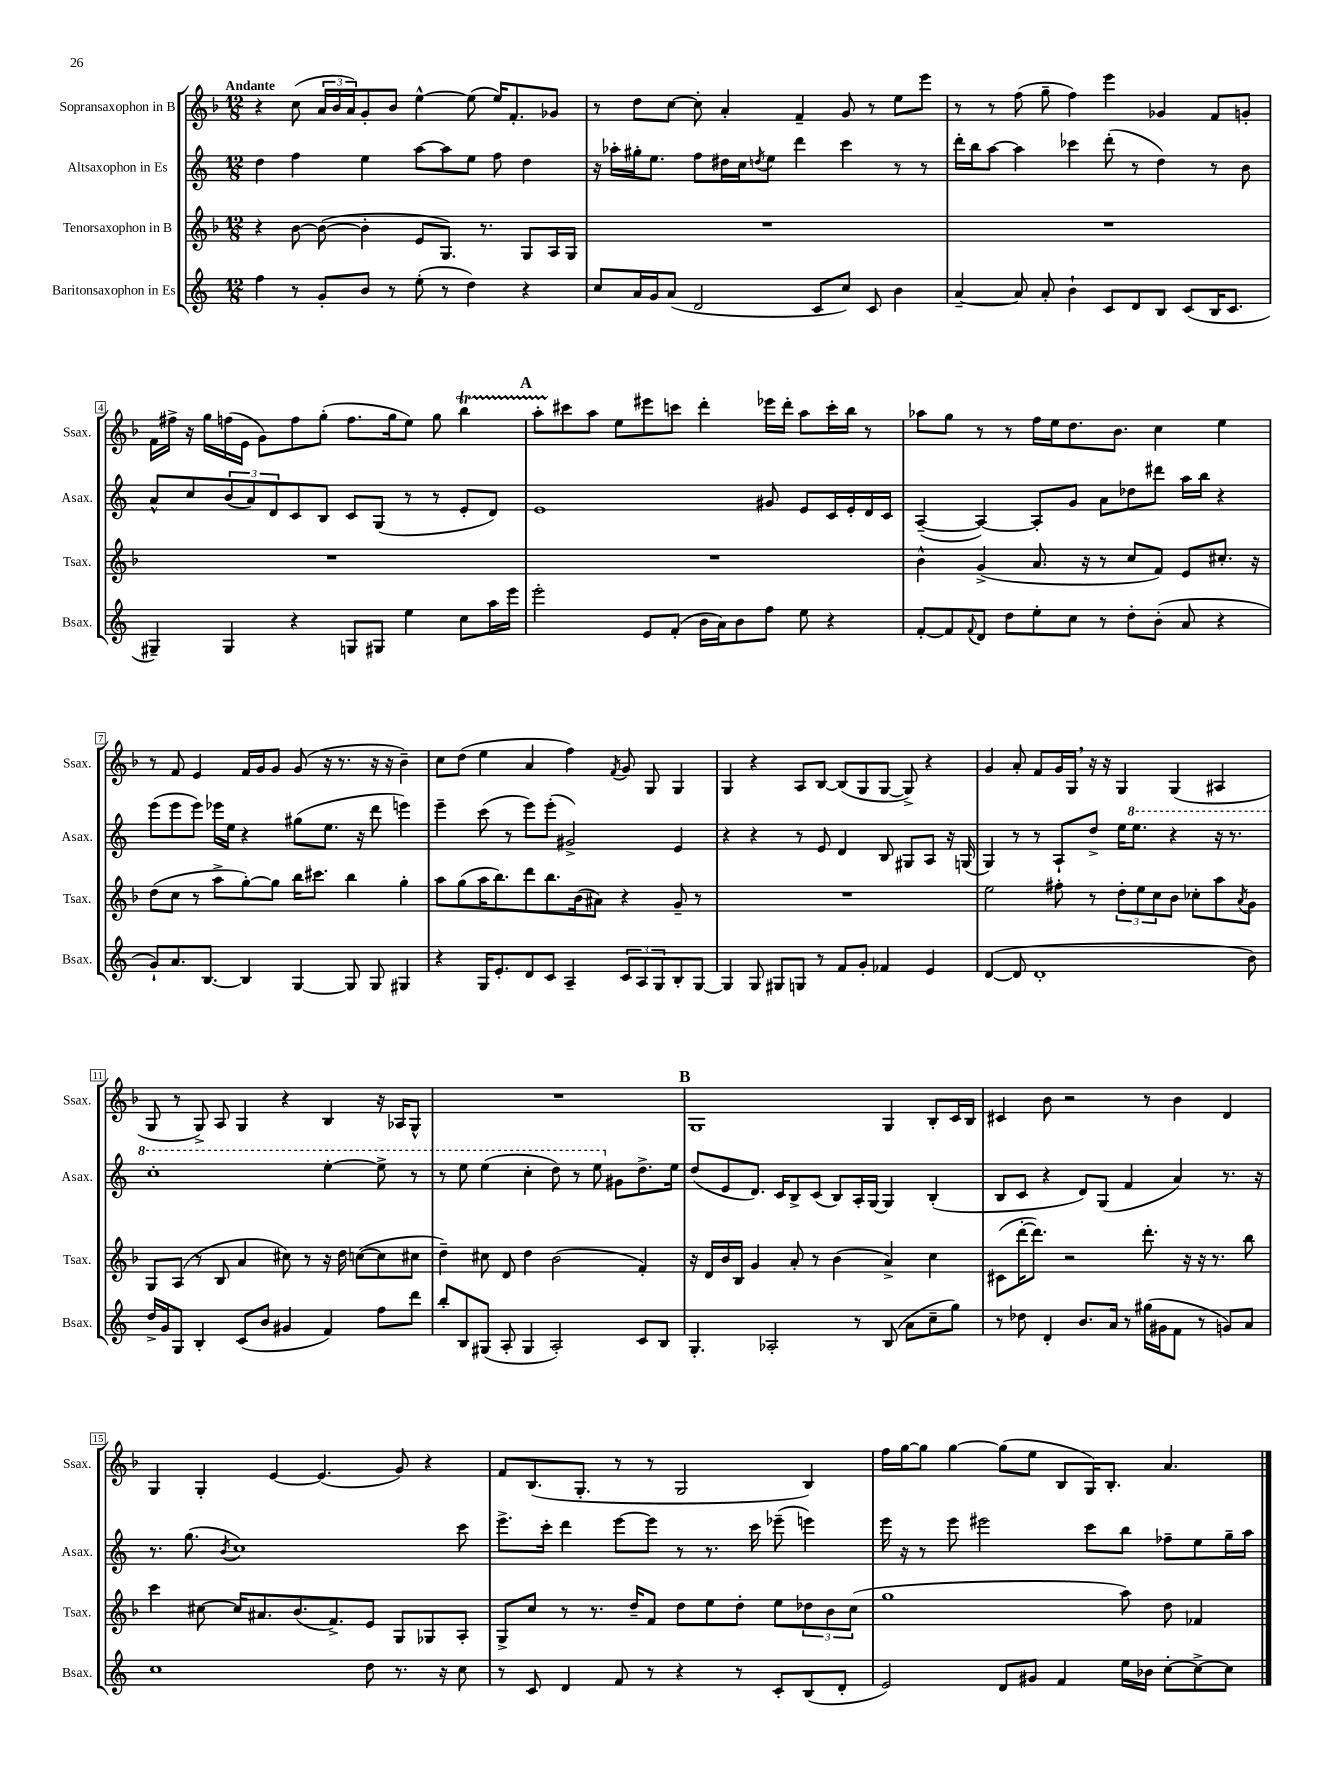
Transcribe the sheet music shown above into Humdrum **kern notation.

**kern	**kern	**kern	**kern
*staff4	*staff3	*staff2	*staff1
*clefG2	*clefG2	*clefG2	*clefG2
*k[]	*k[b-]	*k[]	*k[b-]
*M12/8	*M12/8	*M12/8	*M12/8
4ff\	4r	4dd\	4r
8r	[8b-\	4ff\	(8cc\
8g'/L	(8b-\_	.	24a/LL
.	.	.	24b-/
.	.	.	24a/J)
8b/J	4b-'\]	4ee\	8g'/
8r	.	.	8b-/J
(8ee'\	8e/L	[8aa\L	[4ee^^\
8r	8.G/J)	8aa\]	.
4dd\)	.	8ee\J	(8ee\]
.	8.r	.	.
.	.	8ff\	16ee/LK)
.	.	.	8.f'/
4r	8G/L	4dd\	.
.	16A/L	.	8g-/J
.	16G/JJ	.	.
=	=	=	=
8cc/L	1.r	16r	8r
.	.	16aa-'\LL	.
16a/L	.	16gg#'\J	8dd\L
16g/J	.	8.ee\J	.
(8a/J	.	.	[8cc\J
2d/	.	8ff\L	8cc'\]
.	.	16dd#\L	4a'/
.	.	16cc\J	.
.	.	8qdd/	.
.	.	8ee\J	.
.	.	4ddd\	4f~/
8c/L	.	.	.
8cc/J)	.	4ccc\	8g/
8c/	.	.	8r
4b\	.	8r	8ee\L
.	.	8r	8eee\J
=	=	=	=
[4a~/	1.r	16ddd'\LL	8r
.	.	16bb\J	.
.	.	[8aa\J	8r
8a/]	.	4aa\]	(8ff\
8a'/	.	.	8gg~\
4b`\	.	4ccc-\	4ff\)
8c/L	.	(8ddd'\	4eee\
8d/	.	8r	.
8B/J	.	4dd\)	4g-/
(8c/L	.	.	.
16B/K	.	8r	8f/L
8.c/J	.	.	.
.	.	8b\	8g'/J
=	=	=	=
4G#~/)	1.r	8a^^/L	16f\LL
.	.	.	16ff#^\JJ
.	.	8cc/	16r
.	.	.	16gg\LL
4G#/	.	(12b/	(16ff\
.	.	.	16e\JJ
.	.	12a/)	.
.	.	.	8g\L)
.	.	12d/	.
4r	.	8c/	8ff\
.	.	8B/J	(8gg'\J
8G/L	.	8c/L	8.ff\L
8G#/J	.	(8G/J	.
.	.	.	16gg\k
4ee\	.	8r	8ee\J)
.	.	8r	8gg\
8cc\L	.	8e'/L	4bb-\
16aa\L	.	8d/J)	.
16eee\JJ	.	.	.
=	=	=	=
2eee'\	1.r	1e	8aa'\L
.	.	.	8ccc#\
.	.	.	8aa\J
.	.	.	8ee\L
8e/L	.	.	8eee#\
(8f'/J	.	.	8ccc\J
16b\LL	.	.	4ddd'\
16a\J)	.	.	.
8b\	.	.	.
8ff\J	.	8g#/	16eee-\LL
.	.	.	16ddd'\JJ
8ee\	.	8e/L	8aa\L
4r	.	16c/L	16ccc'\L
.	.	16e'/	16bb-\JJ
.	.	16d/	8r
.	.	16c/JJ	.
=	=	=	=
[8f'/L	4b-^^\	([4A~/	8aa-\L
8f/]	.	.	8gg\J
8qqf/	.	.	.
8d/J	(4g^/	4A/_)	8r
8dd\L	.	.	8r
8ee'\	8.a/	8A'/]L	16ff\LL
.	.	.	16ee\J
8cc\J	.	8g/J	8.dd\
.	16r	.	.
8r	8r	8a\L	.
.	.	.	8.b-\J
8dd'\L	8cc/L	8dd-\	.
(8b'\J	8f/J)	8ddd#\J	4cc\
8a/	8e/L	16aa\LL	.
.	.	16bb\JJ	.
4r	8.cc#'/J	4r	4ee\
.	16r	.	.
=	=	=	=
8g`/L)	(8dd\L	(8eee\L	8r
8.a/	8cc\J	8eee\	8f/
.	8r	8eee\J)	4e/
[8.B/J	.	.	.
.	8aa^\L	16eee-\LL	.
.	.	16ee\JJ	.
4B/]	[8gg'\)	4r	16f/LL
.	.	.	16g/J
.	8gg\]J	.	8g/J
[4G/	16bb-\LK	(8gg#\L	(8g/
.	8.ccc#\J	.	.
.	.	8.ee\J	16r
.	.	.	8.r
8G/]	4bb-\	.	.
.	.	16r	.
8G/	.	8ddd\	16r
.	.	.	16r
4G#/	4gg'\	4eee\)	4b-~\)
=	=	=	=
4r	8aa\L	4eee~\	8cc\L
.	(8gg\	.	(8dd\J
16G/LK	16aa\K	(8ccc\	4ee\
8.e'/	8.bb-\)	.	.
.	.	8r	.
8d/	8ddd\	8eee\L)	4a/
8c/J	8.bb-\	(8eee'\J	.
4A~/	.	2g#^/)	4ff\)
.	(16b-\k	.	.
.	8a#\J)	.	.
.	.	.	8qf/
12c/L	4r	.	8g/
12A/	.	.	.
.	.	.	8G/
12G/	.	.	.
8B'/	8g~/	4e/	4G/
[8G/J	8r	.	.
=	=	=	=
4G/]	1.r	4r	4G/
8G/	.	4r	4r
8G#/L	.	.	.
8G/J	.	8r	8A/L
8r	.	8e/	[8B-/J
8f/L	.	4d/	(8B-/]L
8g'/J	.	.	8G/
4f-/	.	8B/	[8G/J
.	.	8G#/L	8G^/])
4e/	.	8A/J	4r
.	.	16r	.
.	.	(16G/	.
=	=	=	=
([4d/	2ee\	4G/)	4g/
8d/]	.	8r	8a'/
1d'	.	8r	8f/L
.	8ff#'\	8A`/L	16g/L
.	.	.	16G/JJ
.	8r	8dd^/J	16r
.	.	.	16r
.	12dd'\L	16ee\LK	4G/
.	.	8.eee\J	.
.	12ee\	.	.
.	12cc\	.	.
.	8b-\J	4r	(4G/
.	8cc-'\L	.	.
.	8aa\	16r	4A#/
.	.	8.r	.
.	8qa/	.	.
8b\)	8g\J	.	.
=	=	=	=
16dd^/LL	8G/L	1ccc'	8G/
16g/J	.	.	.
8G/J	(8A/J	.	8r
4B'/	8r	.	8G^/)
.	8B-/	.	8A/
(8c/L	4a/	.	4G/
8b/J	.	.	.
4g#/	8cc#\)	.	4r
.	8r	.	.
4f/)	16r	[4eee'\	4B-/
.	16dd\	.	.
.	([8cc\L	.	.
8ff\L	8cc\]	8eee^\]	16r
.	.	.	16A-/LK
8ddd\J	8cc#\J	8r	8G^^/J
=	=	=	=
8bb'/L	4dd~\)	8r	1.r
8B/	.	8eee\	.
(8G#/J	8cc#\	(4eee\	.
8A'/	8d/	.	.
4G#/	4dd\	4ccc'\	.
2A'/)	(2b-\	8ddd\)	.
.	.	8r	.
.	.	8eee\	.
.	.	8g#\L	.
8c/L	4f'/)	8.dd^\	.
8B/J	.	.	.
.	.	16ee\Jk	.
=	=	=	=
4.G'/	16r	(8dd/L	1G
.	16d/LL	.	.
.	16b-/	8e/	.
.	16B-/JJ	.	.
.	4g/	8.d/J)	.
2A-'/	.	.	.
.	.	16c/LK	.
.	8a'/	8B^/	.
.	8r	(8c/J	.
.	(4b-\	8B/L)	.
8r	.	16A'/L	.
.	.	[16G/JJ	.
(8B/	4a^/)	4G/]	4G/
8a\L	.	.	.
8cc~\	4cc\	(4B'/	8B-'/L
8gg\J)	.	.	16c/L
.	.	.	16B-/JJ
=	=	=	=
8r	(8c#\L	8B/L	4c#/
8dd-\	[16ddd'\K	8c/J	.
.	8.ddd\]J)	.	.
4d'/	.	4r	8b-\
.	2r	.	2r
8.b/L	.	8d/L)	.
.	.	(8G/J	.
16a/Jk	.	.	.
8r	.	4f/	.
(16gg#\LL	8.ddd'\	.	8r
16g#\J	.	.	.
8f\J	.	4a/)	4b-\
.	16r	.	.
8r	16r	.	.
.	8.r	.	.
8g/L)	.	8.r	4d/
8a/J	8bb-\	.	.
.	.	16r	.
=	=	=	=
1cc	4ccc\	8.r	4G/
.	.	(8.gg\	.
.	[8cc#\	.	4G'/
.	.	8qb/	.
.	16cc#/]LK	1cc)	.
.	8.a#/	.	.
.	.	.	[4e/
.	(8.b-/	.	.
.	.	.	(4.e/]
.	8.f^/)	.	.
8dd\	8e/J	.	.
8.r	8G/L	.	8g/)
.	8G-/	.	4r
16r	.	.	.
8cc\	8A'/J	8ccc\	.
=	=	=	=
8r	8G^/L	8.eee^\L	8f/L
8c/	8cc/J	.	(8.B-/
.	.	16ccc'\Jk	.
4d/	8r	4ddd\	.
.	.	.	8.G'/J
.	8.r	.	.
8f/	.	[8eee\L	8r
.	16dd~/LK	.	.
8r	8f/J	8eee\]J	8r
4r	8dd\L	8r	2G/
.	8ee\	8.r	.
8r	8dd'\J	.	.
.	.	16ccc\	.
8c'/L	8ee\L	(8eee-~\	.
(8B/	12dd-\	4eee\)	4B-/)
.	12b-\	.	.
8d'/J	.	.	.
.	(12cc\J	.	.
=	=	=	=
2e/)	1gg	16eee\	16ff\LL
.	.	16r	[16gg\J
.	.	8r	8gg\]J
.	.	8eee\	[4gg\
.	.	2eee#\	.
8d/L	.	.	(8gg\]L
8g#/J	.	.	8ee\J
4f/	.	.	8B-/L
.	.	8ccc\L	16G/K)
.	.	.	8.B-'/J
16ee\LL	8aa\)	8bb\J	.
16b-\JJ	.	.	.
[8cc'\L	8dd\	8ff-~\L	4.a/
8cc^\_	4f-/	8ee\	.
8cc\]J	.	16gg~\L	.
.	.	16aa\JJ	.
==	==	==	==
*-	*-	*-	*-
